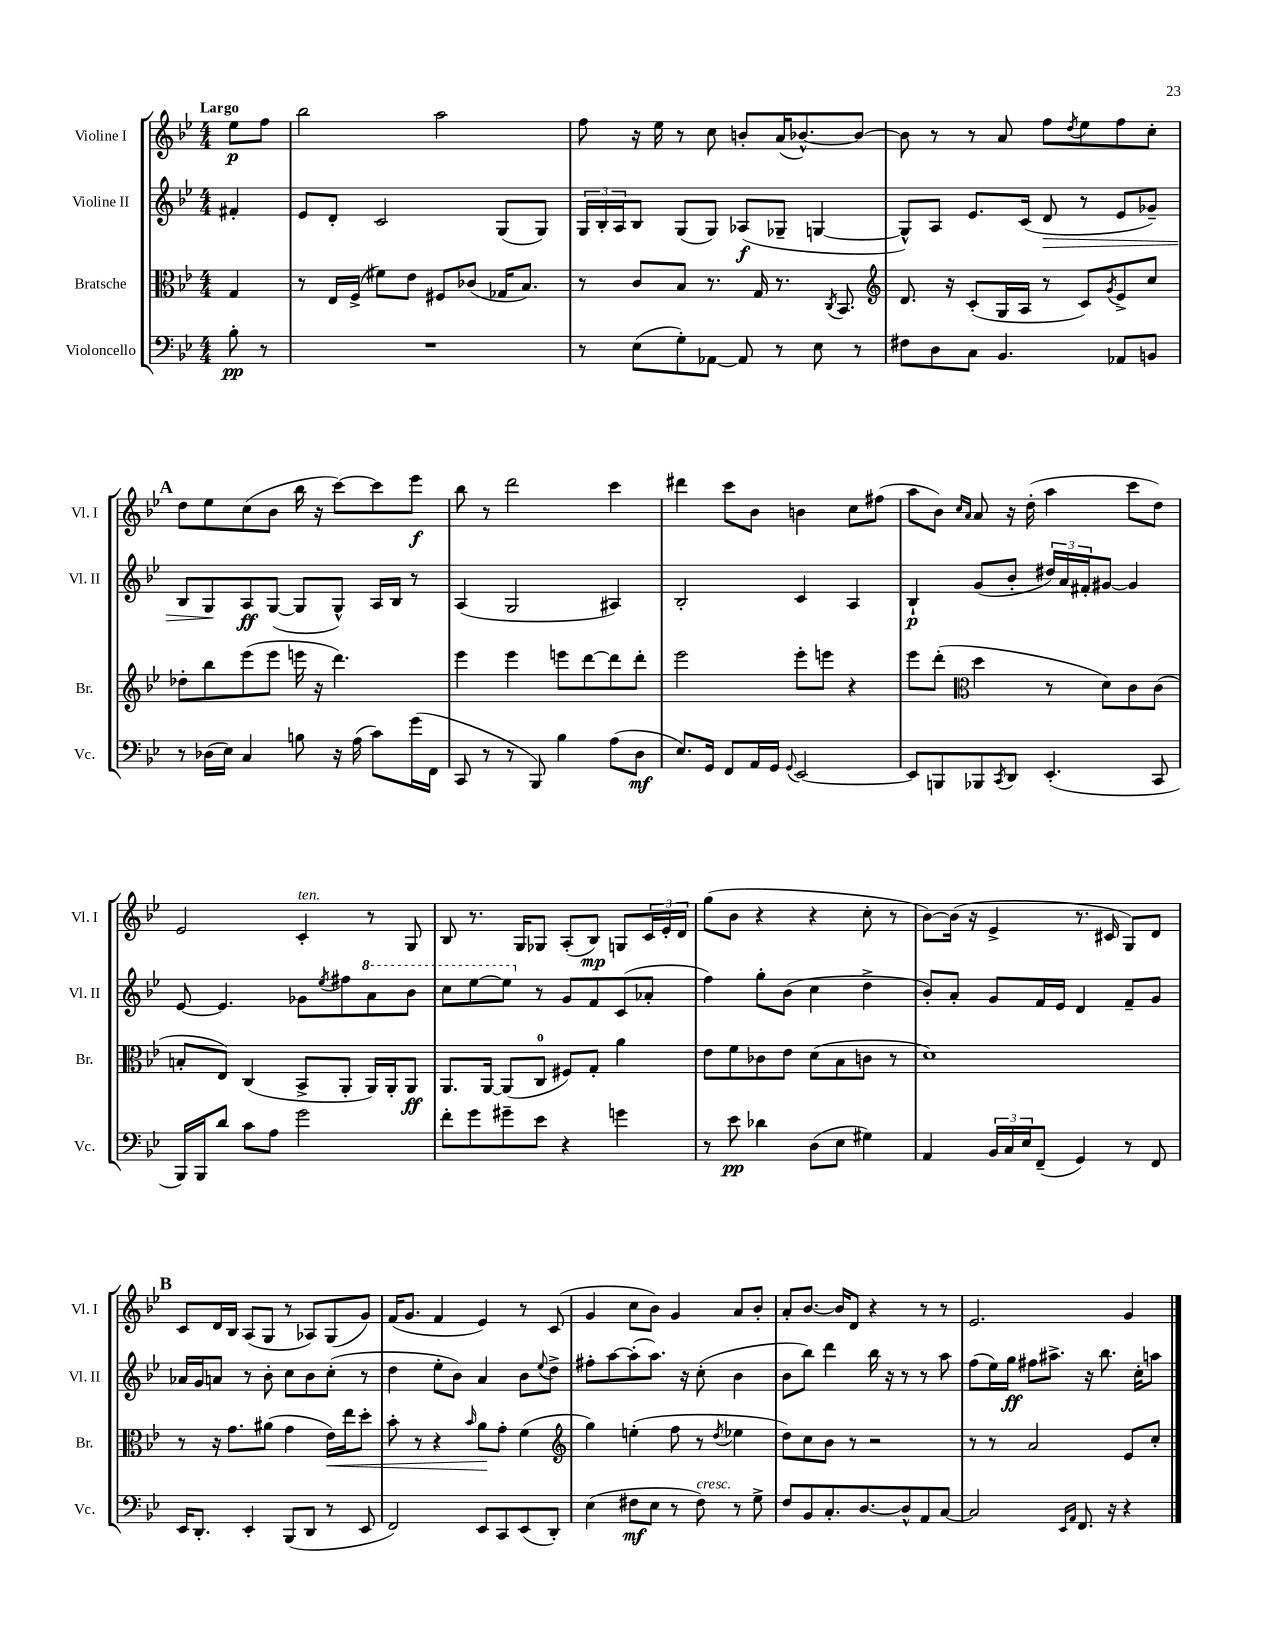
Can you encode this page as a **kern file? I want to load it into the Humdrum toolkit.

**kern	**dynam	**kern	**dynam	**kern	**dynam	**kern	**dynam
*part4	*part4	*part3	*part3	*part2	*part2	*part1	*part1
*staff4	*staff4	*staff3	*staff3	*staff2	*staff2	*staff1	*staff1
*I"Violoncello	*	*I"Bratsche	*	*I"Violine II	*	*I"Violine I	*
*I'Vc.	*	*I'Br.	*	*I'Vl. II	*	*I'Vl. I	*
*clefF4	*	*clefC3	*	*clefG2	*	*clefG2	*
*k[b-e-]	*	*k[b-e-]	*	*k[b-e-]	*	*k[b-e-]	*
*M4/4	*	*M4/4	*	*M4/4	*	*M4/4	*
=	=	=	=	=	=	=	=
!	!	!	!	!	!	!LO:TX:a:B:t=Largo	!
8B-'\	pp	4G/	.	4f#X'/	.	8ee-\L	p
8r	.	.	.	.	.	8ff\J	.
=1	=1	=1	=1	=1	=1	=1	=1
1r	.	8r	.	8e-/L	.	2bb-\	.
.	.	16E-/LL	.	8d'/J	.	.	.
.	.	(16F^/JJ	.	.	.	.	.
.	.	8f#X\L)	.	2c/	.	.	.
.	.	8e-\J	.	.	.	.	.
.	.	8F#X/L	.	.	.	2aa\	.
.	.	(8c-X/J	.	.	.	.	.
.	.	16G-X/KL	.	(8G/L	.	.	.
.	.	8.B-/J)	.	.	.	.	.
.	.	.	.	8G/J)	.	.	.
=2	=2	=2	=2	=2	=2	=2	=2
8r	.	8r	.	24G/LL	.	8ff\	.
.	.	.	.	24B-'/	.	.	.
.	.	.	.	24A/J	.	.	.
(8E-\L	.	8c/L	.	8B-/J	.	16r	.
.	.	.	.	.	.	16ee-\	.
8G'\)	.	8B-/J	.	(8G/L	.	8r	.
[8AA-X\J	.	8.r	.	8G/J)	.	8cc\	.
8AA-/]	.	.	.	(8A-X/L	f	8bn'/L	.
.	.	16G/	.	.	.	.	.
8r	.	8.r	.	8G-X~/J	.	(16a/K	.
.	.	.	.	.	.	[8.b-X^^/)	.
8E-\	.	.	.	[4Gn/	.	.	.
.	.	8qC/	.	.	.	.	.
.	.	8.BB-/	.	.	.	.	.
8r	.	.	.	.	.	8b-/J_	.
=3	=3	=3	=3	=3	=3	=3	=3
*	*	*clefG2	*	*	*	*	*
8F#X\L	.	8.d/	.	8G^^/L])	.	8b-\]	.
8D\	.	.	.	8A/J	.	8r	.
.	.	16r	.	.	.	.	.
8C\J	.	(8c'/L	.	8.e-/L	.	8r	.
4.BB-/	.	16G/L	.	.	.	8a/	.
.	.	16A/JJ	.	(16c/Jk	.	.	.
!	!	!	!	!	!LO:HP:b	!	!
.	.	8r	.	8d/	>	8ff\L	.
.	.	.	.	.	.	8qdd/	.
.	.	8c/L)	.	8r	.	8ee-\	.
.	.	8qg/	.	.	.	.	.
8AA-X/L	.	8e-^/	.	8e-/L	.	8ff\	.
8BBn/J	.	8cc/J	.	8g-X~/J)	.	8cc'\J	.
!!LO:LB:g=z
!!LO:REH:place=s1:t=A
=4	=4	=4	=4	=4	=4	=4	=4
8r	.	8dd-X'\L	.	8B-/L	.	8dd\L	.
(16D-X\LL	.	8bb-\	.	8G/	.	8ee-\	.
16E-\JJ)	.	.	.	.	.	.	.
4C/	.	(8eee-\	.	8A/	] ff	(8cc\	.
.	.	8eee-\J	.	([8G/J	.	8b-\J	.
8Bn\	.	16eeen\	.	8G/L]	.	16bb-\	.
.	.	16r	.	.	.	16r	.
16r	.	4.ddd\)	.	8G^^/J)	.	[8ccc\L)	.
(16A\	.	.	.	.	.	.	.
8c\L)	.	.	.	16A/LL	.	8ccc\]	.
.	.	.	.	16B-/JJ	.	.	.
(16g\L	.	.	.	8r	.	8eee-\J	f
16FF\JJ	.	.	.	.	.	.	.
=5	=5	=5	=5	=5	=5	=5	=5
8CC/	.	4eee-\	.	(4A/	.	8bb-\	.
8r	.	.	.	.	.	8r	.
8r	.	4eee-\	.	2G/	.	2ddd\	.
8BBB-/)	.	.	.	.	.	.	.
4B-\	.	8eeen\L	.	.	.	.	.
.	.	[8ddd\	.	.	.	.	.
(8A\L	.	8ddd\]	.	4A#X/)	.	4ccc\	.
8D\J	mf	8ddd'\J	.	.	.	.	.
=6	=6	=6	=6	=6	=6	=6	=6
8.E-/L)	.	2eee-\	.	2B-'/	.	4ddd#X\	.
16GG/Jk	.	.	.	.	.	.	.
8FF/L	.	.	.	.	.	8ccc\L	.
16AA/L	.	.	.	.	.	8b-\J	.
16GG/JJ	.	.	.	.	.	.	.
8qqGG/	.	.	.	.	.	.	.
[2EE-/	.	8eee-'\L	.	4c/	.	4bn\	.
.	.	8eeen\J	.	.	.	.	.
.	.	4r	.	4A/	.	8cc\L	.
.	.	.	.	.	.	(8ff#X\J	.
=7	=7	=7	=7	=7	=7	=7	=7
8EE-/L]	.	8eee-\L	.	4B-`/	p	8aa\L	.
8BBBn/	.	(8ddd'\J	.	.	.	8b-\J)	.
*	*	*clefC3	*	*	*	*	*
.	.	.	.	.	.	16qqcc/LL	.
.	.	.	.	.	.	16qqa/JJ	.
8BBB-X/	.	4dd\	.	(8g/L	.	8a/	.
8qCC/	.	.	.	.	.	.	.
8DD/J	.	.	.	8b-'/J	.	16r	.
.	.	.	.	.	.	(16dd'\	.
(4.EE-'/	.	8r	.	24dd#X/LL)	.	4aa\	.
.	.	.	.	24a/	.	.	.
.	.	.	.	24f#X'/J	.	.	.
.	.	8d\L)	.	[8g#X/J	.	.	.
.	.	8c\	.	4g#/]	.	8ccc\L	.
8CC/	.	(8c\J	.	.	.	8dd\J)	.
!!LO:LB:g=z
=8	=8	=8	=8	=8	=8	=8	=8
16BBB-/LL)	.	8Bn'/L	.	[8e-/	.	2e-/	.
16BBB-/J	.	.	.	.	.	.	.
8d/J	.	8E-/J)	.	4.e-/]	.	.	.
8c\L	.	(4C/	.	.	.	.	.
8A\J	.	.	.	.	.	.	.
!	!	!	!	!	!	!LO:TX:a:i:t=ten.	!
2g\	.	8BB-^/L	.	8g-X\L	.	4c'/	.
.	.	.	.	8qee-/	.	.	.
.	.	8AA'/J	.	8ff#X\	.	.	.
*	*	*	*	*8va	*	*	*
.	.	16AA/LL)	.	8aa\	.	8r	.
.	.	16AA'/J	.	.	.	.	.
.	.	8AA/J	ff	8bb-\J	.	8G/	.
=9	=9	=9	=9	=9	=9	=9	=9
8f'\L	.	8.AA/L	.	8ccc\L	.	8B-/	.
8g\	.	.	.	[8eee-\	.	8.r	.
.	.	[16AA/Jk	.	.	.	.	.
8g#X~\	.	(8AA/L]	.	8eee-\J]	.	.	.
.	.	.	.	.	.	16G/KL	.
*	*	*	*	*X8va	*	*	*
8e-\J	.	8C/J	.	8r	.	8G-X/J	.
4r	.	8F#X/L)	.	8g/L	.	(8A'/L	.
.	.	8G'/J	.	8f/	.	8B-/J)	mp
4gn\	.	4a\	.	(8c/	.	8Gn/L	.
.	.	.	.	8a-X'/J	.	24c/L	.
.	.	.	.	.	.	24e-'/	.
.	.	.	.	.	.	24d/JJ	.
=10	=10	=10	=10	=10	=10	=10	=10
8r	.	8e-\L	.	4ff\)	.	(8gg\L	.
8e-\	pp	8f\	.	.	.	8b-\J	.
4d-X\	.	8c-X\	.	8gg'\L	.	4r	.
.	.	8e-\J	.	(8b-\J	.	.	.
(8D\L	.	(8d\L	.	4cc\	.	4r	.
8E-\J	.	8B-\	.	.	.	.	.
4G#X\)	.	8cn\J	.	4dd^\	.	8cc'\	.
.	.	8r	.	.	.	8r	.
=11	=11	=11	=11	=11	=11	=11	=11
4AA/	.	1d)	.	8b-'/L)	.	[8b-\L)	.
.	.	.	.	8a'/J	.	(16b-\Jk]	.
.	.	.	.	.	.	16r	.
24BB-/LL	.	.	.	8g/L	.	4e-^/	.
24C/	.	.	.	.	.	.	.
24E-/J	.	.	.	.	.	.	.
(8FF~/J	.	.	.	16f/L	.	.	.
.	.	.	.	16e-/JJ	.	.	.
4GG/)	.	.	.	4d/	.	8.r	.
.	.	.	.	.	.	16c#X/	.
8r	.	.	.	8f~/L	.	8G/L)	.
8FF/	.	.	.	8g/J	.	8d/J	.
!!LO:LB:g=z
!!LO:REH:place=s1:t=B
=12	=12	=12	=12	=12	=12	=12	=12
16EE-/KL	.	8r	.	16a-X/LL	.	8c/L	.
8.DD'/J	.	.	.	16g/J	.	.	.
.	.	16r	.	8an/J	.	16d/L	.
.	.	8.g\L	.	.	.	16B-/JJ	.
4EE-'/	.	.	.	8r	.	(8A/L	.
.	.	(8a#X\J	.	8b-'\	.	8G/J	.
(8BBB-/L	.	4g\	.	8cc\L	.	8r	.
8DD/J	.	.	.	8b-\	.	8A-X/L)	.
!	!	!	!LO:HP:b	!	!	!	!
8r	.	16e-\LL)	<	(8cc'\J	.	(8G/	.
.	.	16ee-\J	.	.	.	.	.
8EE-/	.	8dd'\J	.	8r	.	8g/J)	.
=13	=13	=13	=13	=13	=13	=13	=13
2FF/)	.	8b-'\	.	4dd\	.	(16f/KL	.
.	.	.	.	.	.	8.g/J	.
.	.	8r	.	.	.	.	.
.	.	4r	.	8ee-'\L	.	4f/	.
.	.	.	.	8b-\J)	.	.	.
.	.	16qqb-/	.	.	.	.	.
8EE-/L	.	8a\L	.	4a/	.	4e-/)	.
8CC/	.	8g'\J	[	.	.	.	.
(8EE-/	.	(4f\	.	8b-\L	.	8r	.
.	.	.	.	8qqee-/	.	.	.
8DD'/J)	.	.	.	8dd^\J	.	(8c/	.
=14	=14	=14	=14	=14	=14	=14	=14
*	*	*clefG2	*	*	*	*	*
(4E-\	.	4gg\)	.	8ff#X'\L	.	4g/	.
.	.	.	.	[8aa\	.	.	.
8F#X\L	mf	(4een'\	.	(8aa'\]	.	8cc\L	.
8E-\J	.	.	.	8.aa\J)	.	8b-\J)	.
8r	.	8ff\	.	.	.	4g/	.
.	.	.	.	16r	.	.	.
!LO:TX:a:i:t=cresc.	!	!	!	!	!	!	!
8F#\)	.	8r	.	(8cc'\	.	.	.
.	.	8qdd/	.	.	.	.	.
8r	.	4ee-X\	.	4b-\	.	8a/L	.
8G^\	.	.	.	.	.	8b-'/J	.
=15	=15	=15	=15	=15	=15	=15	=15
8F/L	.	8dd\L)	.	8b-\L	.	8a'/L	.
8BB-/	.	8cc\	.	8bb-\J)	.	[8.b-/J	.
8.C'/	.	8b-\J	.	4ddd\	.	.	.
.	.	.	.	.	.	16b-/KL]	.
.	.	8r	.	.	.	8d/J	.
[8.D/	.	.	.	.	.	.	.
.	.	2r	.	16bb-\	.	4r	.
.	.	.	.	16r	.	.	.
8D^^/]	.	.	.	8r	.	.	.
8AA/	.	.	.	8r	.	8r	.
[8C/J	.	.	.	8aa\	.	8r	.
=16	=16	=16	=16	=16	=16	=16	=16
2C/]	.	8r	.	(8ff\L	.	2.e-/	.
.	.	8r	.	16ee-\L)	.	.	.
.	.	.	.	16gg\JJ	ff	.	.
.	.	2a/	.	8ff#X\L	.	.	.
.	.	.	.	8.aa#X^\J	.	.	.
16qqEE-/LL	.	.	.	.	.	.	.
16qqAA/JJ	.	.	.	.	.	.	.
8.FF/	.	.	.	.	.	.	.
.	.	.	.	16r	.	.	.
.	.	.	.	8.bb-\	.	.	.
16r	.	.	.	.	.	.	.
4r	.	8e-/L	.	.	.	4g/	.
.	.	.	.	16cc'\KL	.	.	.
.	.	8cc'/J	.	8aan\J	.	.	.
==	==	==	==	==	==	==	==
*-	*-	*-	*-	*-	*-	*-	*-
